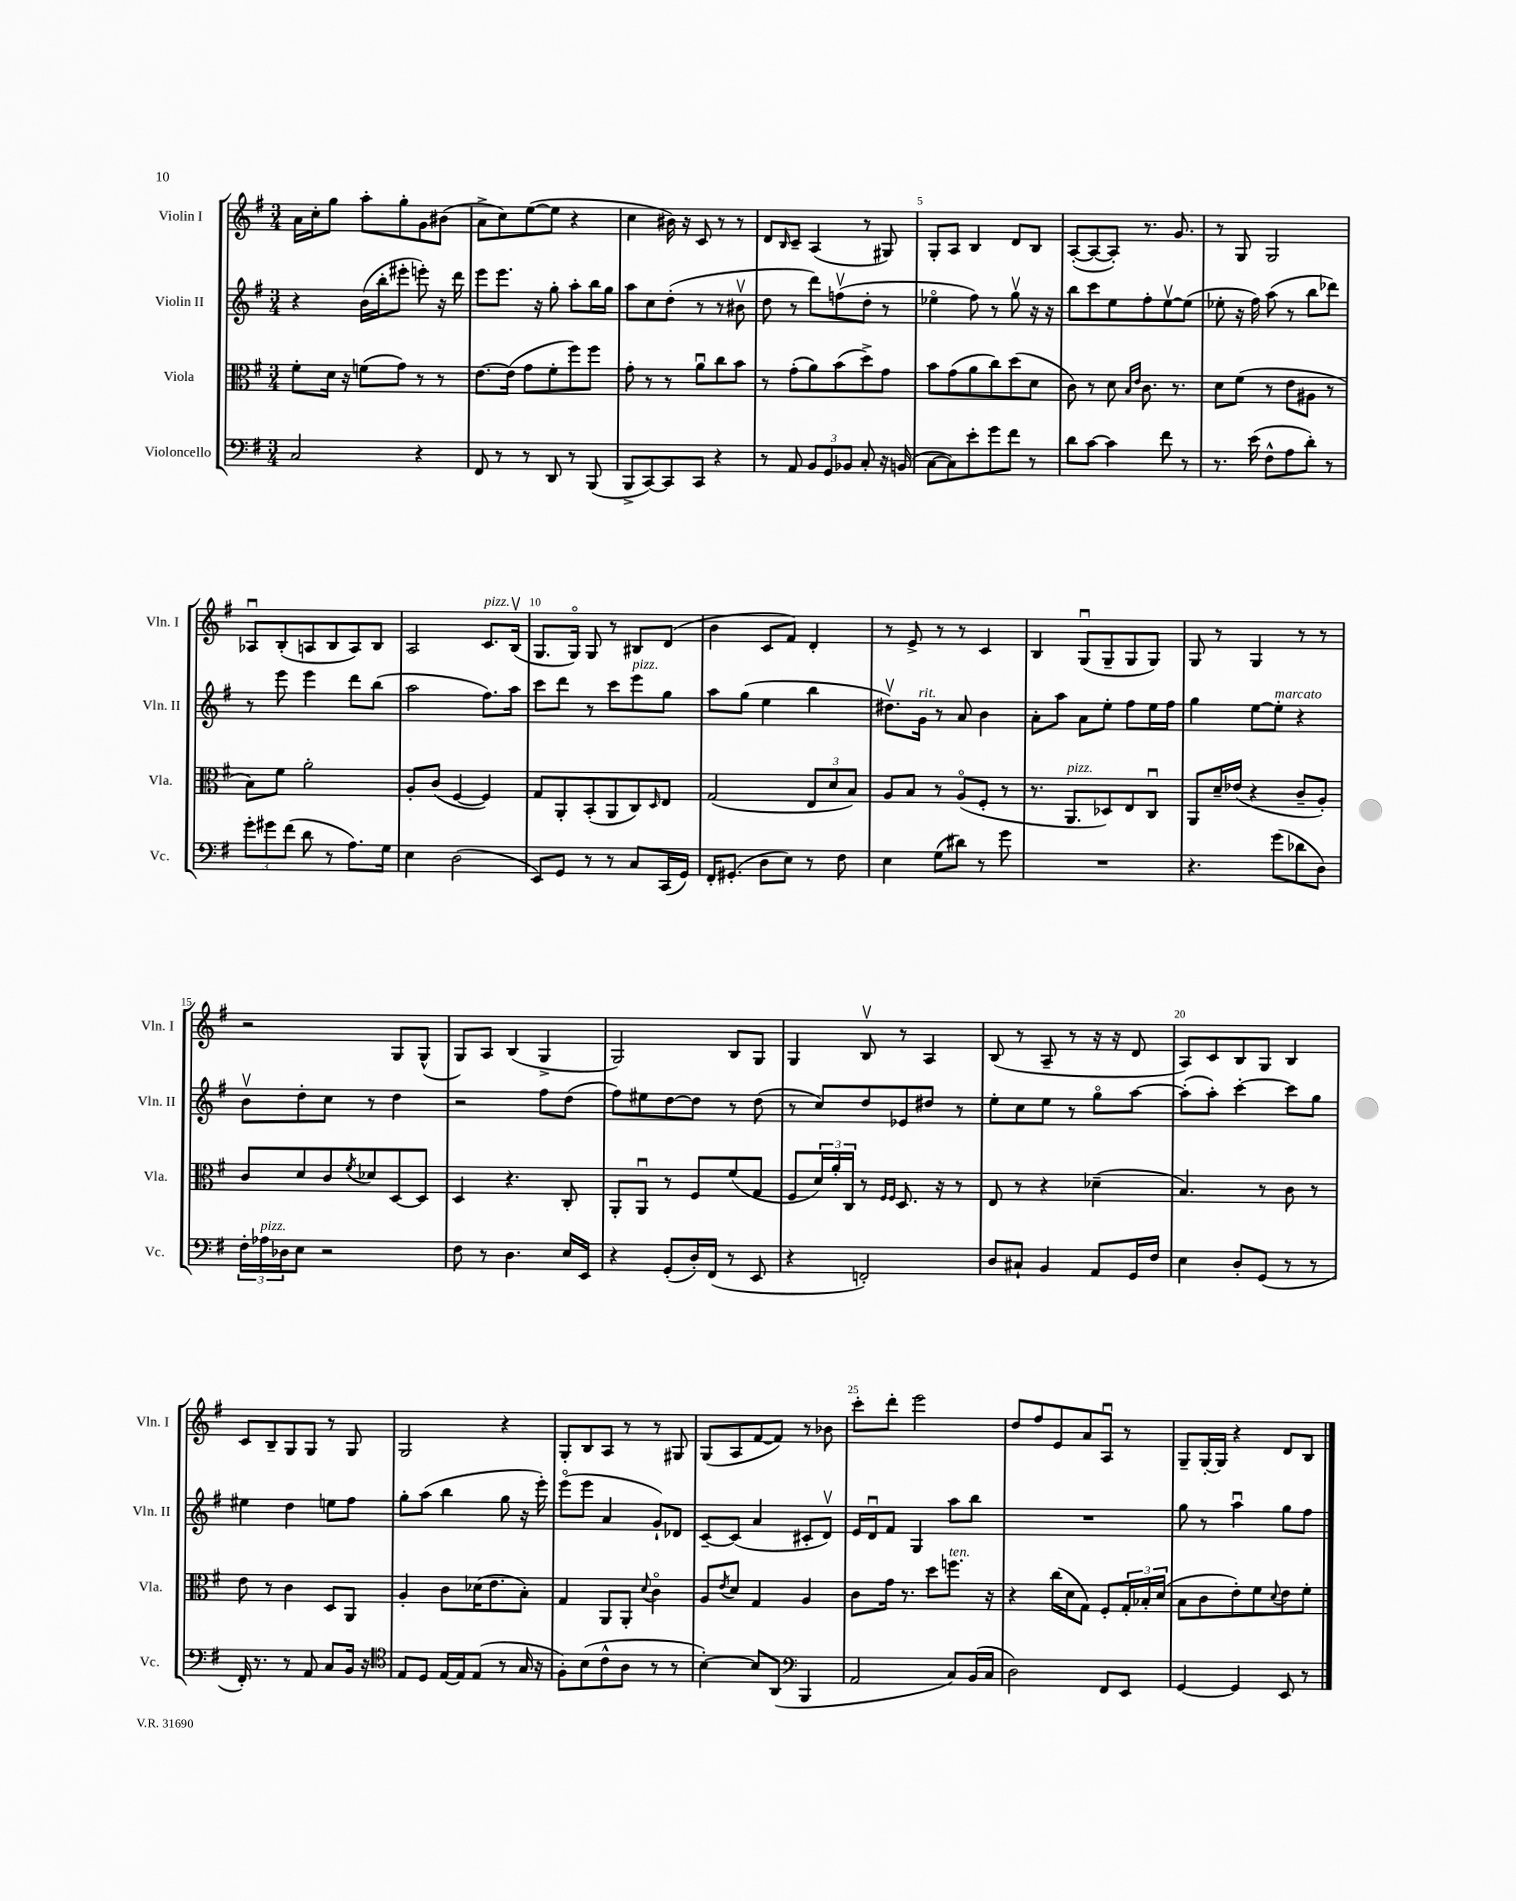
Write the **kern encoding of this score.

**kern	**kern	**kern	**kern
*staff4	*staff3	*staff2	*staff1
*clefF4	*clefC3	*clefG2	*clefG2
*k[f#]	*k[f#]	*k[f#]	*k[f#]
*M3/4	*M3/4	*M3/4	*M3/4
2C	8f#'	4r	16a
.	.	.	16cc'
.	16d	.	8gg
.	16r	.	.
.	(8f	(16b	8aa'
.	.	16bb'	.
.	8g)	8eee#'	8gg'
4r	8r	8eee')	8g
.	8r	16r	(8b#
.	.	16ddd	.
=	=	=	=
8FF#	[8.e	8eee	8a^
8r	.	8.eee	8cc)
.	(16e]	.	.
8r	8g	.	([8ee
.	.	16r	.
8DD	8f#'	8gg'	8ee]
8r	8ff#)	8aa'	4r
(8BBB	8ff#	16bb	.
.	.	16gg	.
=	=	=	=
8BBB^	8g'	8aa	4cc
[8CC)	8r	8cc	.
8CC]	8r	(8dd'	16b#)
.	.	.	16r
8CC	8au	8r	8c
4r	8cc	8r	8r
.	8b	8b#v	8r
=	=	=	=
8r	8r	8dd	8d
.	.	.	16qqB
8AA	(8g'	8r	8c~
12BB	8a)	8ddd)	(4A
12GG	.	.	.
.	(8b	(8ffv	.
12BB-	.	.	.
8C'	8dd^)	8dd'	8r
16r	8g	8r	8G#)
(16BB	.	.	.
=	=	=	=
[8C	8b	4ee-o	8G'
8C])	(8g	.	8A
8e'	8a	8ff#)	4B
8g	8cc)	8r	.
8f#	(8dd	8ggv	8d
8r	8d	16r	8B
.	.	16r	.
=	=	=	=
8d	8c)	8bb	([8A'
[8c	8r	8ccc	8A_
4c]	8d	8ee	8A'])
.	16qqB	.	.
.	16qqe	.	.
.	8.c	8ff#'	8.r
8f#	.	[8eev	.
.	8.r	.	8.g
8r	.	(8ee]	.
=	=	=	=
8.r	8d	8ee-'	8r
.	(8f#	16r	8G
(16e	.	16ff#)	.
8F#^^	8r	(8aa	2G
8A	8e	8r	.
8d')	8A#	8bb	.
8r	8r	8ddd-)	.
=	=	=	=
12g'	8B)	8r	8A-u
12g#	.	.	.
.	8f#	8eee	(8B'
(12f#	.	.	.
8d	2a'	4eee	8A
8r	.	.	8B
8.A)	.	8ddd	8A)
.	.	(8bb	8B
16G	.	.	.
=	=	=	=
4E	8A'	2aa	2A
.	(8c	.	.
(2D	[4F#	.	.
.	4F#])	8.ff#)	8.c
.	.	16aa	(16Bv
=	=	=	=
8EE)	8G	8ccc	8.G
8GG	8AA'	8ddd	.
.	.	.	16Go)
8r	(8BB'	8r	8G
8r	8AA	8ccc	8r
8C	8C)	8eee	8B#
.	16qqD	.	.
(16CC	8E	8gg	(8d
16GG)	.	.	.
=	=	=	=
16FF#'	(2G	8aa	4b
(8.GG#'	.	.	.
.	.	(8gg	.
8D	.	4ee	8c
8E)	.	.	8f#)
8r	12E	4bb	4d'
.	12d	.	.
8F#	.	.	.
.	12B)	.	.
=	=	=	=
4E	8A	8.dd#v)	8r
.	8B	.	8e^
.	.	16g	.
(8G	8r	8r	8r
8d#)	(8Ao	8a	8r
8r	8F#'	4b	4c
8g	8r	.	.
=	=	=	=
2.r	8.r	8a'	4B
.	.	8aa	.
.	8.AA	.	.
.	.	8a	(8Gu
.	8D-)	8ee'	8G~
.	8E	8ff#	8G
.	8Cu	16ee	8G)
.	.	16ff#	.
=	=	=	=
4.r	8AA	4gg	8G
.	16d~	.	8r
.	(16e-	.	.
.	4r	[8ee	4G
(8g	.	8ee']	.
8d-	8c~	4r	8r
8D)	8A')	.	8r
=	=	=	=
24F#'	8c	8bv	2r
24A-	.	.	.
24D-	.	.	.
8E	8d	8dd'	.
2r	8c	8cc	.
.	8qf#	.	.
.	8d-	8r	.
.	[8D	4dd	8G
.	8D]	.	(8G^^
=	=	=	=
8F#	4D	2r	8G)
8r	.	.	8A
4.D	4.r	.	(4B
.	.	8ff#	4G^
16E	8C'	(8dd	.
16EE	.	.	.
=	=	=	=
4r	8AA'	8ff#)	2G)
.	8AAu	8ee#	.
(8GG'	8r	[8dd	.
16D')	8F#	8dd]	.
(16FF#	.	.	.
8r	(8f#	8r	8B
8EE	8G	(8dd	8G
=	=	=	=
4r	8F#	8r	4G
.	24d)	8cc)	.
.	24a'	.	.
.	24C	.	.
2FF')	8r	8dd	8Bv
.	16qqF#	.	.
.	16qqF#	.	.
.	8.D	8e-	8r
.	.	8dd#	4A
.	16r	.	.
.	8r	8r	.
=	=	=	=
8D	8E	8ee'	(8B
8C#`	8r	8cc	8r
4BB	4r	8ee	8A~
.	.	8r	8r
8AA	(4d-~	8ggo	16r
.	.	.	16r
16GG	.	[8aa	8d
16F#	.	.	.
=	=	=	=
4E	4.B)	(8aa']	8A)
.	.	8aa')	8c
8D'	.	[4ccc'	8B
(8GG	8r	.	8G
8r	8c	8ccc]	4B
8r	8r	8gg	.
=	=	=	=
16FF#')	8e	4ee#	8c
8.r	.	.	.
.	8r	.	8B~
8r	4c	4dd	8G
8AA	.	.	8G
8C	8D	8ee	8r
16BB	8AA	8ff#	8G
16r	.	.	.
=	=	=	=
*clefC4	*	*	*
8E	4A'	8gg'	2G
8D	.	(8aa	.
[16E	8c	4bb	.
16E]	.	.	.
(8E	(16d-	.	.
.	8.e	.	.
8r	.	8gg	4r
16G	8B')	16r	.
16r	.	16eee')	.
=	=	=	=
8F#')	4G	(8eeeo	8G'
(8B	.	8eee	8B
8c^^	8AA	4a	8A
8A	8AA'	.	8r
.	8qqd	.	.
8r	4co	8g`)	8r
8r	.	8d-	8G#
=	=	=	=
[4B')	8A	[8c~	(8G
.	8qe	.	.
.	8d	(8c]	8A
8B]	4G	4a	[8f#
(8AA	.	.	8f#])
*clefF4	*	*	*
4BBB	4A	8c#'	8r
.	.	8dv)	8b-
=	=	=	=
2AA	8c	16e	8ccc'
.	.	16du	.
.	16g	8f#	8ddd'
.	8.r	.	.
.	.	4G	2eee
.	8dd	.	.
8C)	8.ff	8aa	.
(16BB	.	8bb	.
16C	16r	.	.
=	=	=	=
2D)	4r	2.r	8dd
.	.	.	8ff#
.	(16cc	.	8e
.	16d	.	.
.	8G)	.	8a
8FF#	8F#'	.	8Au
8EE	24G'	.	8r
.	24B-'	.	.
.	(24d	.	.
=	=	=	=
[4GG	8B	8gg	8G~
.	8c	8r	[16G'
.	.	.	16G]
4GG]	8e')	4aau	4r
.	8f#	.	.
.	8qqd	.	.
8EE	8e	8gg	8d
8r	8f#'	8ff#	8B
==	==	==	==
*-	*-	*-	*-
